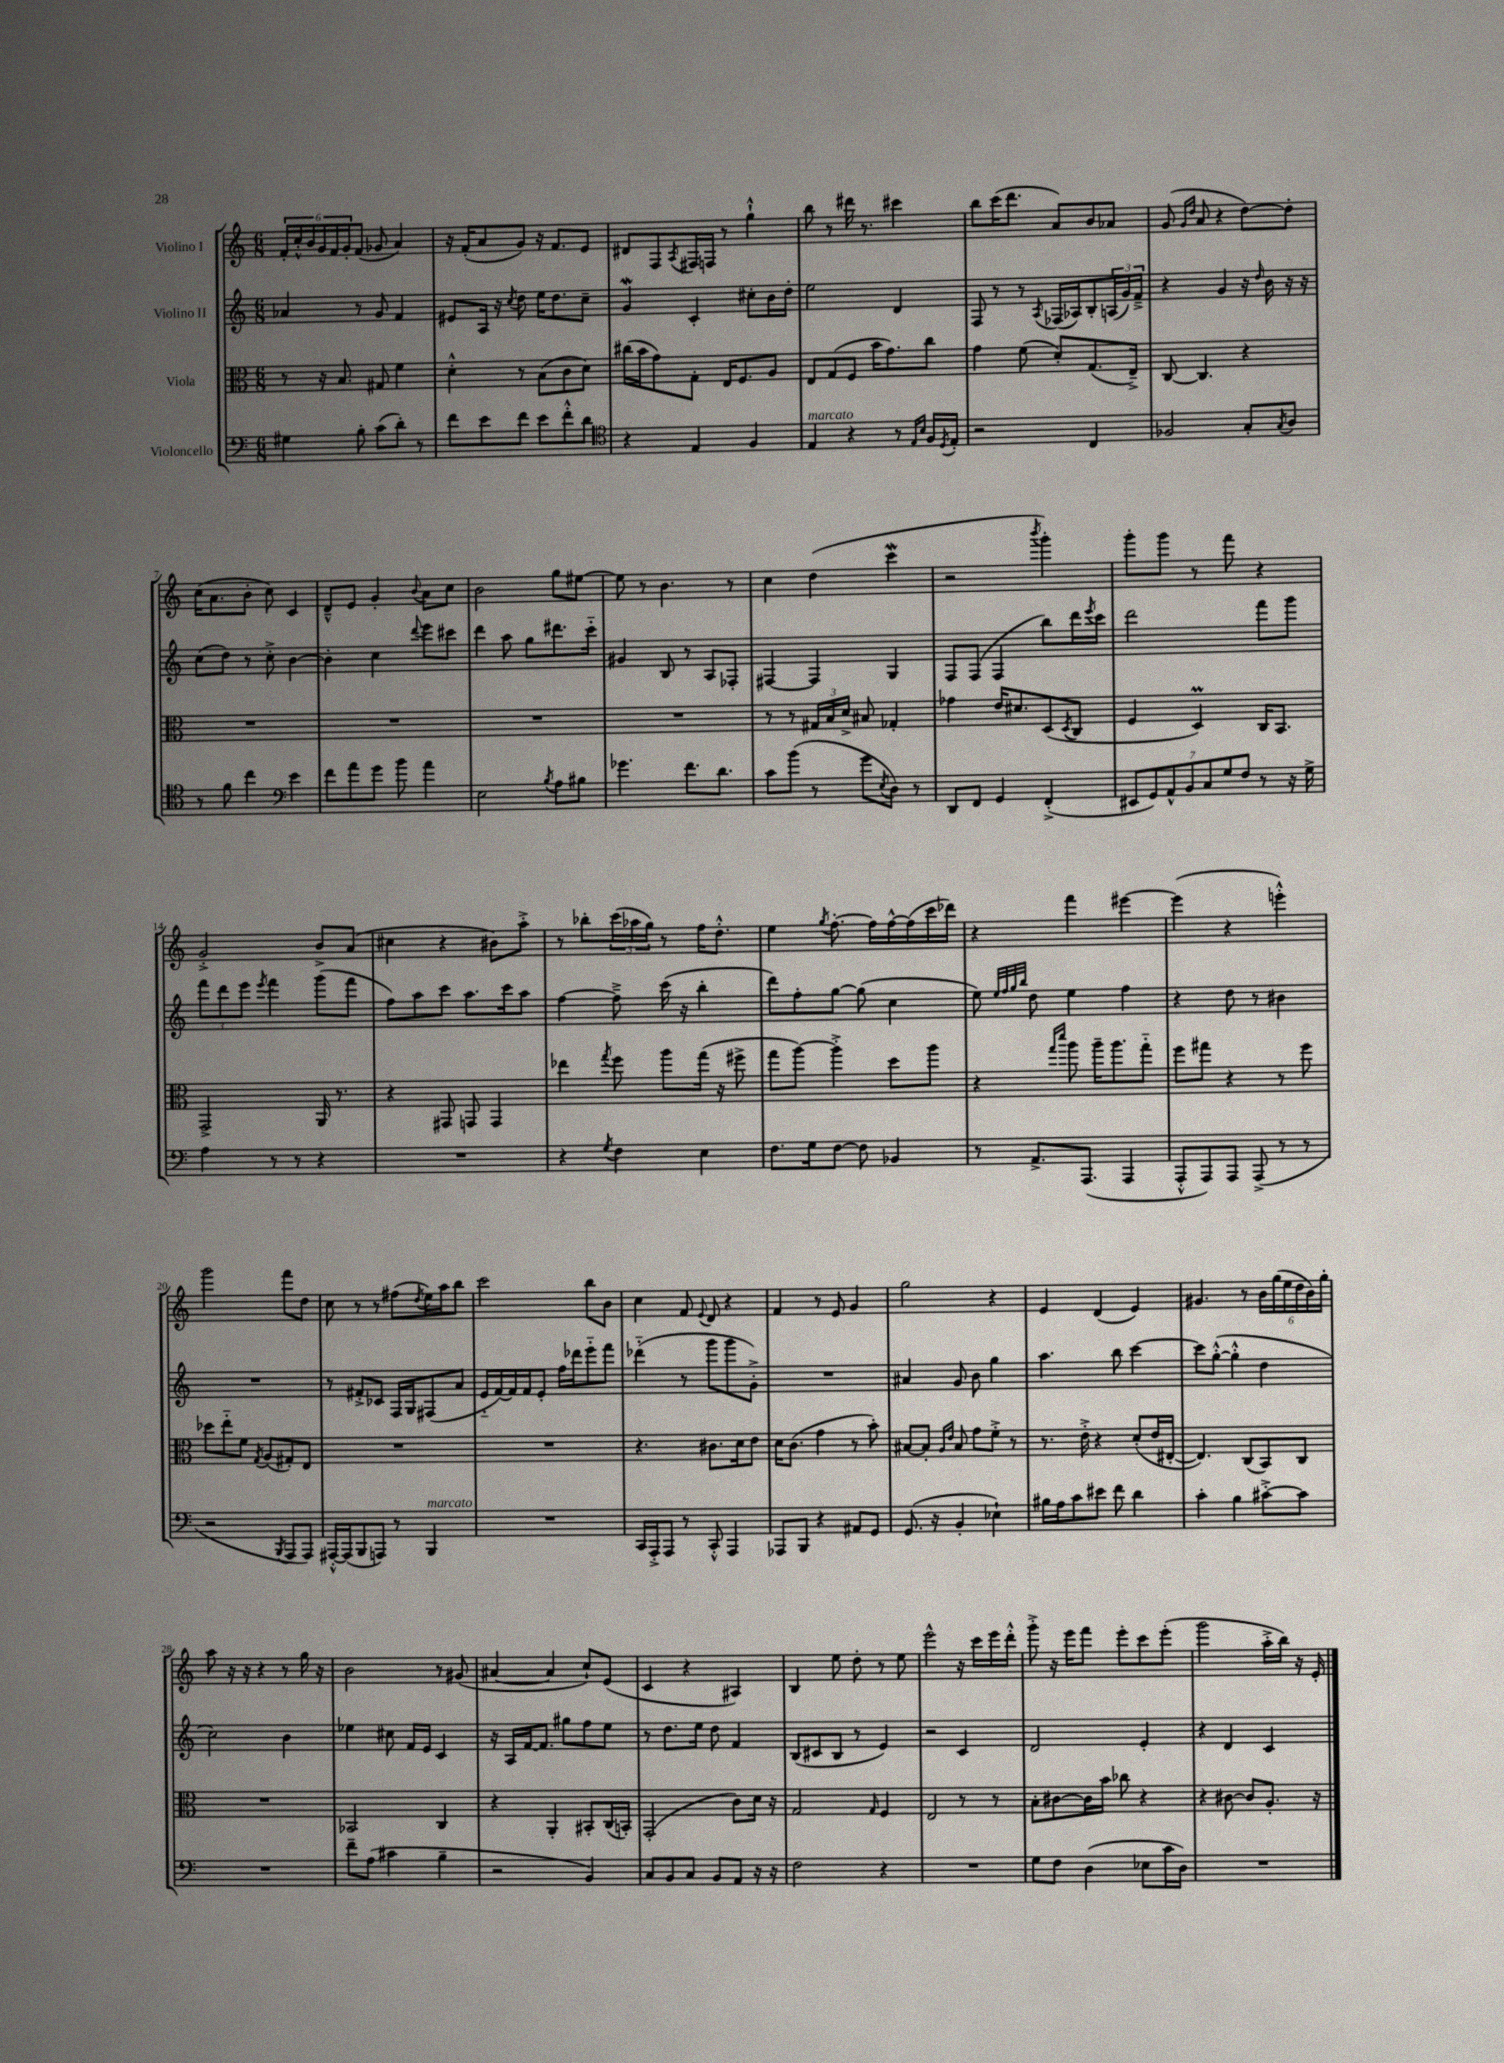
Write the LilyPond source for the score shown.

<<
\new StaffGroup <<
\new Staff = "s0" \with { instrumentName = "Violino I" } {
    \clef treble \key c \major \numericTimeSignature \time 6/8
    \tuplet 6/4 { f'16-. c''16-.-^ b'16 g'16 f'16 g'16-. } f'8( ges'8 a'4) |
    r16 f'16-.( a'8 g'8) r16 f'8. e'8 |
    dis'8 f8 \acciaccatura { a8 } fis16 f16 r8 g''4-!-^ |
    b''8 r8 dis'''16 r8. cis'''4 |
    b''8 c'''16( d'''8. a'8) b'8 aes'8 |
    g'8( \grace { g'16 d''16 } a'8 r4 d''8~) d''8-. |
    c''16( a'8. b'8-. c''8) c'4 |
    d'8---^ e'8 g'4-. \appoggiatura { b'8 } a'8 c''8 |
    b'2 g''8 eis''8~ |
    eis''8 r8 b'4. r8 |
    c''4 d''4( c'''4\mordent |
    r2 \acciaccatura { b'''8 } g'''4-.) |
    g'''8-. g'''8 r8 f'''8 r4 |
    g'2-.-> b'8-> a'8( |
    cis''4 r4 bis'8) a''8-.-> |
    r8 bes''8-. \tuplet 3/2 { c'''16( aes''16 g''16) } r8 f''16 d''8.-.-^ |
    e''4 \acciaccatura { g''8 } f''8.~-. f''16 f''16~-^ f''16( c'''16 des'''16) |
    r4 f'''4 eis'''4~ |
    eis'''4( r4 e'''4-.-^) |
    g'''2 f'''8 d''8 |
    c''8 r8 r8 fis''8( \acciaccatura { d''8 } e''16) a''16 b''8 |
    c'''2 b''8 b'8 |
    c''4 f'8 \appoggiatura { e'8 } d'8 r4 |
    f'4 r8 e'8 g'4 |
    g''2 r4 |
    e'4 d'4( e'4) |
    gis'4. r8 \tuplet 6/4 { b'16 g''16( e''16 d''16 b'16) g''16-. } |
    a''8 r16 r16 r4 r8 g''16 r16 |
    b'2 r8 gis'8( |
    ais'4~ ais'4 c''8-!) e'8( |
    c'4 r4 ais4) |
    b4 e''8 d''8-. r8 e''8 |
    e'''2-^ r16 c'''16 e'''16 d'''16-.-^ |
    g'''8-.-> r16 e'''16 f'''8 e'''8-. c'''8 e'''8-.( |
    g'''2 a''16-.-> b''16) r16 e'16-. \bar "|." |
}
\new Staff = "s1" \with { instrumentName = "Violino II" } {
    \clef treble \key c \major \numericTimeSignature \time 6/8
    aes'4 r8 g'8 f'4 |
    eis'8 a16 r16 \acciaccatura { c''8 } d''8 e''16 d''8. c''8-- |
    g'4\mordent c'4-. cis''8-. b'16 d''16-. |
    e''2 d'4 |
    f8 r8 r8 \acciaccatura { a8 } fes16( aes16) b8-. \tuplet 3/2 { a16( g'16) f'16---> } |
    r4 g'4 r16 \grace { d''16 } b'16 r16 r16 |
    c''8( d''8) r8 c''8-.-> b'4~ |
    b'4-. c''4 \appoggiatura { d'''8 } e'''8 cis'''8 |
    d'''4 a''8 g''8 dis'''8. c'''16-_ |
    gis'4 b8 r8 a8 fes8-. |
    fis4~ fis4 g4 |
    f8 f8( f4 b''8) d'''16 \acciaccatura { e'''8 } c'''16 |
    d'''2 f'''8 g'''8 |
    \tuplet 3/2 { f'''8 d'''8 e'''8 } \acciaccatura { e'''8 } f'''4 g'''8( f'''8 |
    f''8) a''8 c'''8 a''8. c'''16 a''8 |
    f''4~ f''8---> c'''16( r16 b''4-. |
    d'''8) f''8-. g''8~ g''8( c''4 |
    e''8) \grace { e''32 f''32 g''32 b''32 } d''8 e''4 f''4 |
    r4 d''8 r8 bis'4 |
    R2. |
    r8 fis'8-.-> ces'8 f16 g16 fis8( a'8 |
    e'16-_ f'16~) f'16 f'16 e'8-. f''16 des'''16 e'''8-_ f'''8 |
    des'''4-_( r8 g'''8 g'''8 g'8-.->) |
    R2. |
    ais'4 g'8 b'8 g''4 |
    a''4. b''8 c'''4~ |
    c'''8 g''8~-.-^( g''4-.-^ d''4 |
    c''2) b'4 |
    ees''4 cis''8 f'16 e'16 c'4 |
    r16 a16 f'16~ f'8. gis''8 f''8 e''8 |
    r8 d''8. e''16 d''8 f'4 |
    b8( cis'8 b8 r8 e'4) |
    r2 c'4 |
    d'2 e'4-. |
    r4 d'4 c'4 \bar "|." |
}
\new Staff = "s2" \with { instrumentName = "Viola" } {
    \clef alto \key c \major \numericTimeSignature \time 6/8
    r8 r16 b8. gis8 f'4 |
    d'4-.-^ r8 b8( c'8 d'8) |
    cis''16( b'16 g'8) g8-. e16 f8. a8 |
    e8 g8( f8 b'16 g'8.) c''8 |
    g'4 f'8( d'8-.) g8.( e16--->) |
    c8~ c4. r4 |
    R2. |
    R2. |
    R2. |
    R2. |
    r8 r8 \tuplet 3/2 { gis16 b16 d'16-> } bis8 ges4-. |
    ges'4 e'16 dis'8. d8( \acciaccatura { d8 } c8 |
    f4 d4\prall) c16 b,8. |
    g,2-> a,16 r8. |
    r4 gis,8 g,8 g,4 |
    ees''4 \acciaccatura { g''8 } f''8 a''8 g''16( r16 fis''8-> |
    g''8 a''8~) a''4-.-> d''8 a''8 |
    r4 \grace { g''16 d'''16 } a''8 a''16-- a''8. g''8-_ |
    f''8 gis''8 r4 r8 f''8 |
    des''8 e''8-_ f'8 \acciaccatura { g8 } a8( gis8-.) e8 |
    R2. |
    R2. |
    r4. cis'8. d'16 e'8 |
    d'16 c'8.( g'4 r8 b'8-.) |
    bis8~ bis8-. \grace { a16 e'16 } bis8 g'8 f'8-.-> r8 |
    r8. e'16-.-> r4 d'8-.( e'16 eis16~-. |
    eis4.) c8( b,8) c8 |
    R2. |
    bes,2 c4 |
    r4 a,4-. bis,8-. c16( b,16-.) |
    g,2-.( c'8) d'16 r16 |
    g2 \grace { g16 } f4 |
    e2 r8 r8 |
    b8-. cis'8~ cis'16 b'16 ces''8 r4 |
    r4 cis'8~ cis'8 a8.-. r16 \bar "|." |
}
\new Staff = "s3" \with { instrumentName = "Violoncello" } {
    \clef bass \key c \major \numericTimeSignature \time 6/8
    gis4 b8-. c'8( d'8-.) r8 |
    f'8 e'8 f'8 e'8 f'8-.-^ d'8 |
    \clef tenor r4 e4 f4 |
    e4^\markup { \italic "marcato" } r4 r8 \grace { e16 b16 } f16 \acciaccatura { d8 } e16-. |
    r2 c4 |
    fes2 g8-. \acciaccatura { g8 } a8 |
    r8 f'8 c''4 \clef bass e'4 |
    f'8 a'8 g'8 b'8 a'4 |
    e2 \acciaccatura { b8 } a8 bis8 |
    ges'4. f'8. d'8. |
    c'8 b'8( r8 g'8 \acciaccatura { e8 } d8) r8 |
    d,8 f,8 g,4 f,4-.->( |
    \tuplet 7/4 { eis,8 g,8) a,8-^ b,8 c8 g8 f8 } r8 r16 g16-> |
    a4 r8 r8 r4 |
    R2. |
    r4 \acciaccatura { g8 } f4 e4 |
    f8. g16 f8~ f8 bes,4 |
    r8 a,8.-> a,,8.( a,,4 |
    a,,8-.-^ a,,8) a,,8 a,,8->( r8 r8 |
    r2 \acciaccatura { b,,8 } a,,8 a,,8) |
    ais,,16~-.-^ ais,,16( b,,8 a,,8) r8 b,,4^\markup { \italic "marcato" } |
    R2. |
    c,16 a,,16-.-> a,,8 r8 c,8-.-^ a,,4 |
    aes,,8 b,,8 r4 ais,8 g,8 |
    g,8.( r16 b,4-. ees4-!) |
    bis16 a16 c'8 eis'8 f'8 d'4 |
    c'4-. b4 cis'8~-.-> cis'8 |
    R2. |
    f'8-- a8( cis'4 b4-- |
    r2 b,4) |
    c8 b,8 c8 b,8 a,8 r16 r16 |
    f2 r4 |
    R2. |
    g8 f8 d4( ees8 c'16 d16) |
    R2. \bar "|." |
}
>>
>>
